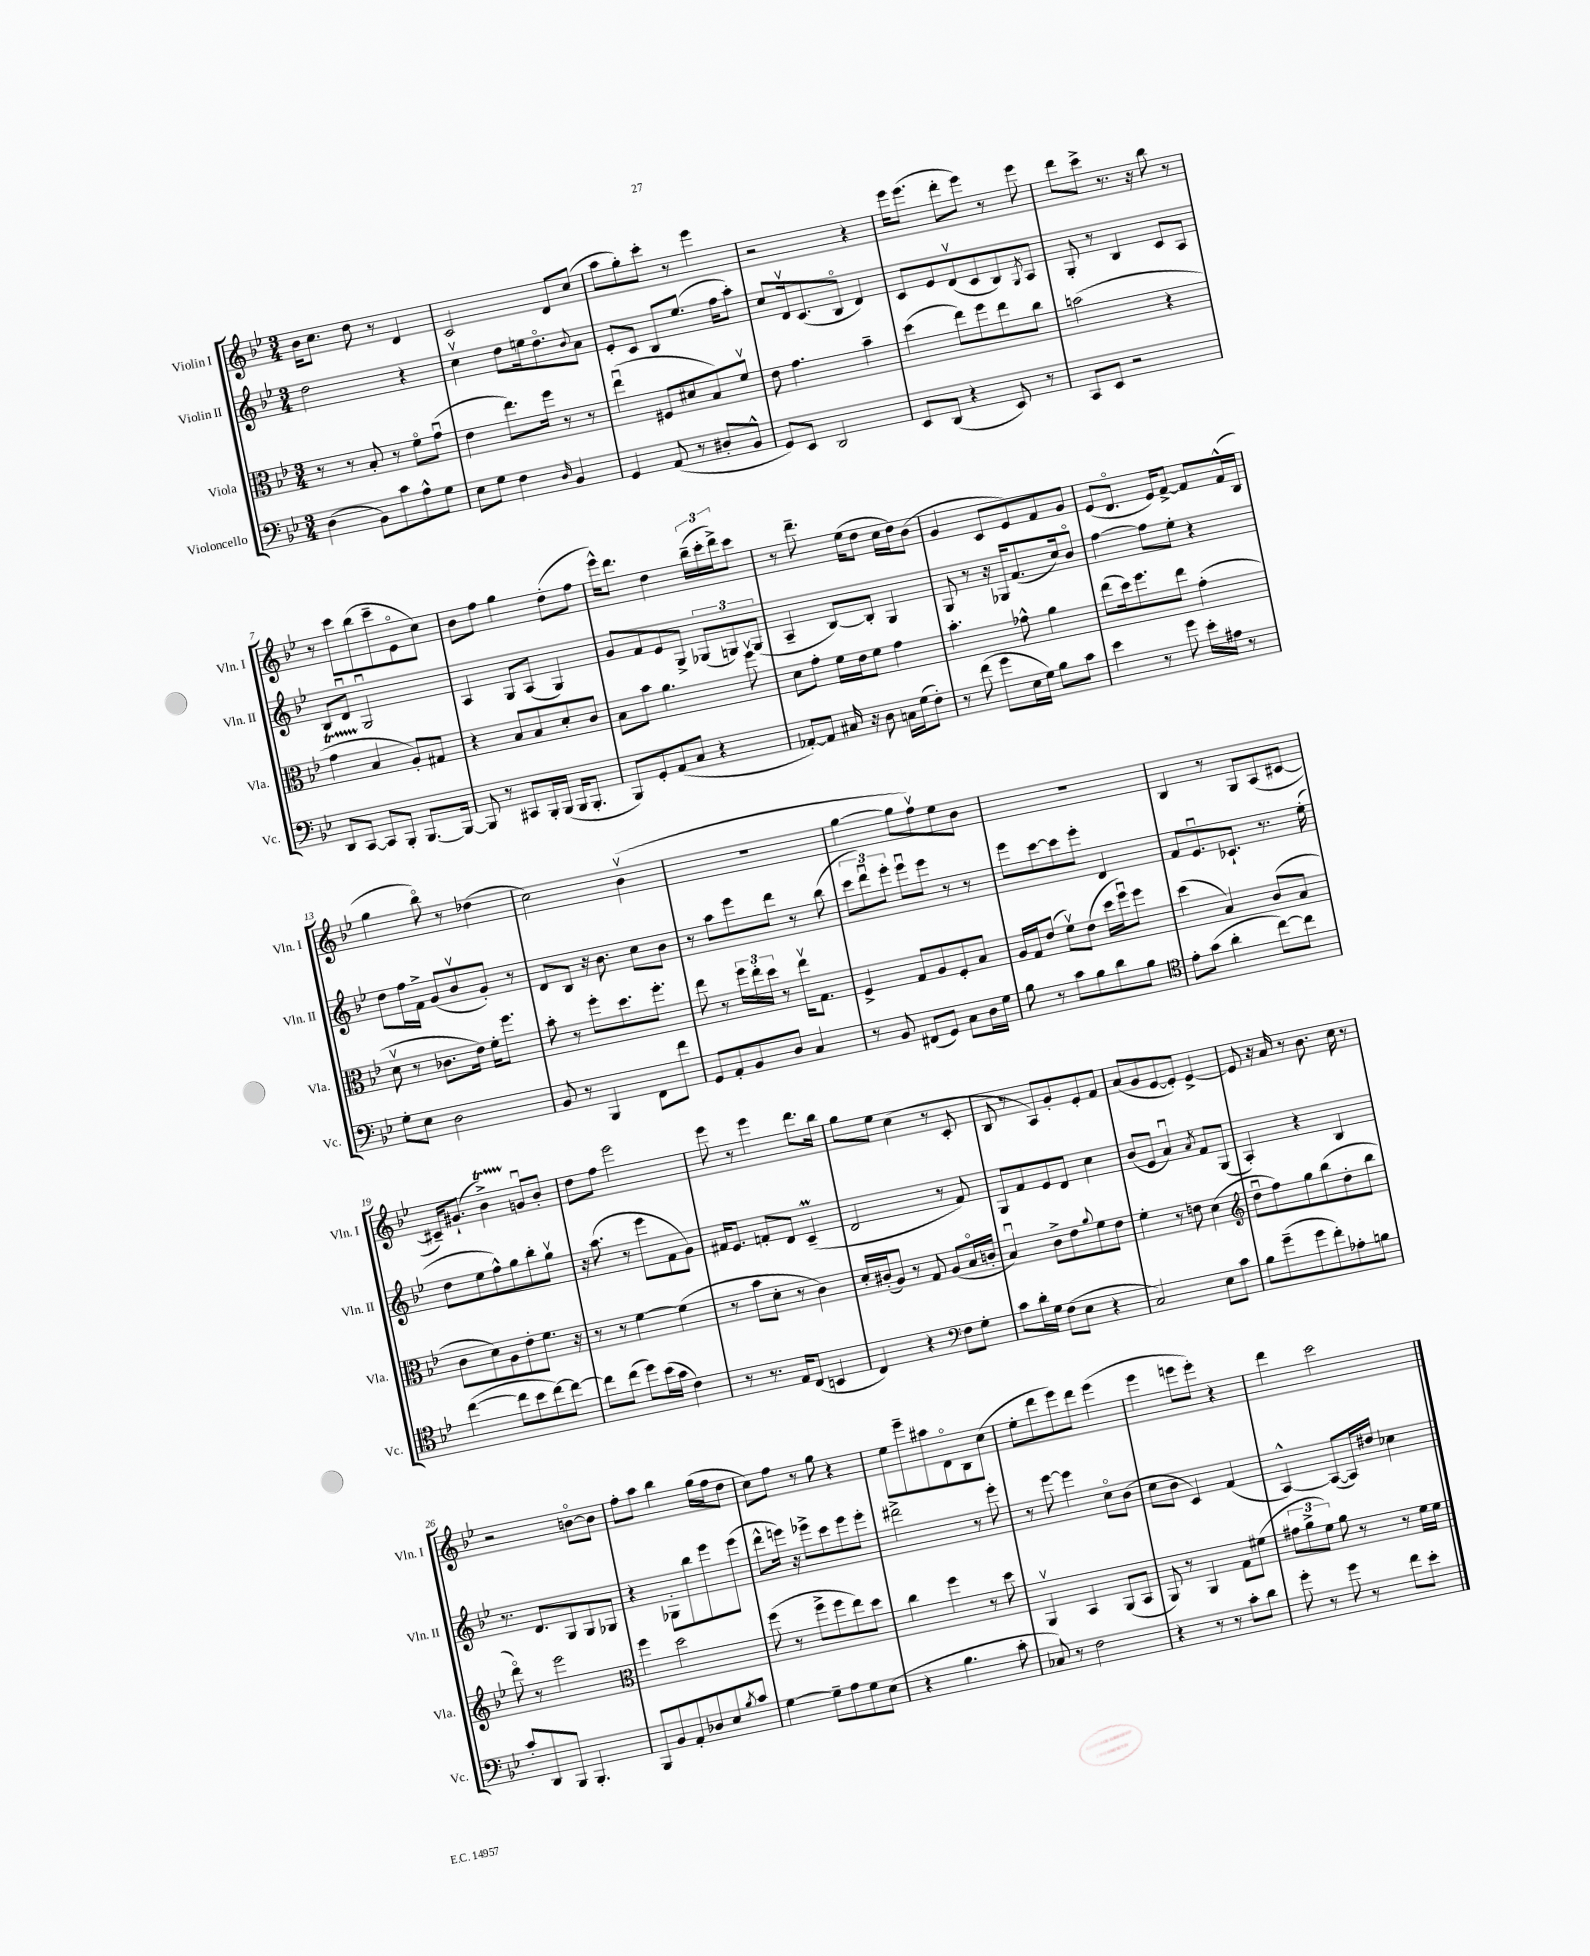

**kern	**kern	**kern	**kern
*part4	*part3	*part2	*part1
*staff4	*staff3	*staff2	*staff1
*I"Violoncello	*I"Viola	*I"Violin II	*I"Violin I
*I'Vc.	*I'Vla.	*I'Vln. II	*I'Vln. I
*clefF4	*clefC3	*clefG2	*clefG2
*k[b-e-]	*k[b-e-]	*k[b-e-]	*k[b-e-]
*M3/4	*M3/4	*M3/4	*M3/4
=1	=1	=1	=1
(4D\	8r	2dd\	16b-\KL
.	.	.	8.cc\J
.	8r	.	.
8BB-\L)	8B-'/	.	8dd\
8c\	8r	.	8r
8A^^\	8f\L	4r	4d/
8G\J	(8gu\J	.	.
=2	=2	=2	=2
8E-\L	4e-\	4ccv\	2c/
8G\J	.	.	.
4F\	8.ee-\L)	8dd\L	.
.	.	16een\k	.
.	16ff\Jk	8.dd\	.
16qqD/	.	.	.
4BB-/	8r	.	8d/L
.	.	8qqb-/	.
.	8r	8a\J	(8cc/J
=3	=3	=3	=3
4GG/	(4ee-u\	8e-'/L	8aa\L
.	.	8c/J	8gg'\)
(8AA/	8F#X/L	8B-/L	8ccc'\J
8r	8d#X/	(8.ee-/J	8r
8D#X'/L	8B-/)	.	4eee-\
.	.	16ff\KL	.
8BB-^^/J	8fv/J	8aa'\J)	.
=4	=4	=4	=4
8GG/L)	8e-\	8cc/L	2r
8EE-/J	4.g\	16dv/k	.
.	.	(8.c/	.
2DD/	.	.	.
.	.	8B-/J	.
.	4b-~\	4d/)	4r
=5	=5	=5	=5
8EE-/L	(4dd\	8c/L	16eee-\KL
.	.	.	(8.eee-\J
(8DD/J	.	8e-/	.
4r	8ee-\L)	(8dv/	8ddd'\L
.	8ff\	8c/	8eee-\J)
8EE-/)	8ee-\	8B-/)	8r
.	.	8qG/	.
8r	8cc\J	8A/J	8eee-\
=6	=6	=6	=6
8CC/L	(2bn\	8G'/	8ddd\L
8EE-/J	.	8r	8ccc^\J
2r	.	4B-/	8.r
.	.	.	16r
.	4r	8c/L	8bb-\
.	.	8A/J	8r
!!LO:LB:g=z
=7	=7	=7	=7
8DD/L	4gT\	8B-/L	8r
[8CC/J	.	8du/J	8ccc\L
8CC/L]	4B-/	2Gu/	(8bb-\
8BBB-'/J	.	.	8ccc~\
[8.BBB-/L	8A'/L)	.	8e-\
.	8G#X/J	.	8cc\J)
16BBB-/Jk_	.	.	.
=8	=8	=8	=8
8BBB-/]	4r	4A/	8b-\L
8r	.	.	8ff\J
8CC#X/L	8B-/L	8G/L	4gg\
16BBB-'/L	8B-/	(8A/J	.
(16BBB-/JJ	.	.	.
16BBB-/KL	8d'/	4G/)	(8dd'\L
8.BBB-'/J	.	.	.
.	8c/J	.	8ff\J
=9	=9	=9	=9
8BBB-/L)	8B-\L	8g/L	16eee-^^\KL)
.	.	.	8.ddd\J
8GG'/	8b-\J	8f/	.
(8AA/	4.a\	8e-/	4dd\
8C/J	.	8G^/J	.
4r	.	(12G-X/L	(24bb-~\LL
.	.	.	24ccc'\
.	.	12Gn/)	24ddd^\J)
.	8ffv\	.	8ccc\J
.	.	(12G/J	.
=10	=10	=10	=10
[8AA-X'/L)	8d\L	4A~/	8r
8AA-/J]	8g'\J	.	8.ddd~\
16C#X/	16f\LL	[8B-/L)	.
16r	16e-\J	.	(16ee-\KL
8D\	8f\J	8B-'/J]	8dd\J
16Cn\LL	4g\	4G/	16cc\LL
(16G\J	.	.	16dd\J)
8F'\J)	.	.	(8b-\J
=11	=11	=11	=11
8r	4.b-'\	8G/	4g/
(8f\	.	8r	.
8g\L	.	16r	8c/L
.	.	16G-X/KL	.
16E-\L	8g-X^^\	(8.f/	8e-/)
16G\JJ)	.	.	.
8B-\L	4a\	.	8f/
.	.	16cc/k)	.
8c\J	.	8b-/J	8g/J
=12	=12	=12	=12
4e-\	(8ee-\L	[4ff\	(8e-/L
.	16dd\k)	.	8.d/J
.	8.ff\	.	.
8r	.	8ff\L]	.
.	.	.	16e-/KL)
8g\	8ee-\J	8ee-'\J	[8f^/J
16e-'\LL	(4g'\	4r	8f/L]
16A#X\JJ	.	.	.
8r	.	.	(16f^^/L
.	.	.	16B-/JJ
!!LO:LB:g=z
=13	=13	=13	=13
8G'\L	8dv\	8dd\L	4gg\
8E-\J	8r	16ff\L	.
.	.	16f^\JJ	.
2D\	8.c-X\L	(8g/L	8bb-\)
.	.	8b-v/	8r
.	16e-\Jk)	.	.
.	16f'\KL	8g'/J)	(4dd-X\
.	8.ff\J	.	.
.	.	8r	.
=14	=14	=14	=14
8BB-/	8b-'\	8d/L	2cc\)
8r	8r	8B-/J	.
4BBB-/	8ff'\L	16r	.
.	.	8.b-\	.
.	8.dd\	.	.
8FF\L	.	8cc\L	(4b-v\
.	8.ff'\J	.	.
8f\J	.	8b-\J	.
=15	=15	=15	=15
8GG/L	8ee-\	8r	2.r
8AA'/	8r	8aa\L	.
8BB-/	24ff\LL	8eee-\	.
.	24ee-'\	.	.
.	24dd\JJ	.	.
8D/J	8r	8ddd\J	.
4C/	16ee-v\KL	8r	.
.	8.G\J	.	.
.	.	(8bb-\	.
=16	=16	=16	=16
8r	4F^/	12ccc\L	[4gg\
.	.	12dddu\)	.
8BB-/	.	.	.
.	.	12eee-'\J	.
(8FF#X/L	8G/L	8eee-u\L	8gg\L]
8GG/J)	8A/	8eee-\J	8ffv\)
8C\L	8F'/	8r	8ee-\
16D\L	8B-/J	8r	8b-\J
16G\JJ	.	.	.
=17	=17	=17	=17
8B-\	16A/LL	8eee-\L	2.r
.	16G/J	.	.
8r	(8e-/J	[8ccc\	.
8c\L	8fv\L)	8ccc\]	.
8B-\	(8e-\J	8eee-'\J	.
8d\	16dd\LL	4d/	.
.	16ffu\J)	.	.
8B-\J	8ff\J	.	.
=18	=18	=18	=18
*clefC4	*	*	*
8e-'\L	(4dd\	8f/L	4B-/
(8g\J	.	8.e-u/	.
4a'\	4B-/)	.	8r
.	.	8.c-X`/J	.
.	.	.	8G/L
[8cc\L)	(8c/L	8.r	(8A/
8cc\J]	8B-/J	.	[8c#X/J
.	.	(16ee-'\	.
!!LO:LB:g=z
=19	=19	=19	=19
([4cc\	8c\L	8dd\L	16c#X~/KL])
.	.	.	(8.g#X`/J
.	8d\)	8ee-\	.
8cc\L]	8A\	8ff^^\)	4b-T^\)
8b-\	8e-'\	8gg\	.
[8cc\)	8.f\J	8bb-'\	8gnu/L
8cc\J_	.	8ggv\J	8b-'/J
.	16r	.	.
=20	=20	=20	=20
8cc\L]	8r	16r	8dd\L
.	.	(8.aa\	.
(8cc\J	8r	.	8ff\J
8dd\L)	[4f\	8r	2eee-\
(16b-\L	.	8eee-\L	.
16g\JJ	.	.	.
4c\)	(4f\]	8f\	.
.	.	8g\J)	.
=21	=21	=21	=21
8r	8r	16f#X/KL	8eee-\
.	.	8.e-/J	.
8.r	8b-\L	.	8r
.	8d'\J	8fn'/L	4eee-\
16E-/KL	.	.	.
(8C/J	8r	8d/J	.
4BBn/	4c\)	(4cM~/	8.ddd\L
.	.	.	16bb-\Jk
=22	=22	=22	=22
4C/)	16d'/LL	2d/	8gg\L
.	(16c#X'/J	.	.
.	8A/J)	.	8ee-\J
4r	8r	.	(4cc\
.	8G/	.	.
*clefF4	*	*	*
8F\L	(8A/L	8r	8r
8G'\J	16B-/L	8f/)	8c'/
.	16cn'/JJ	.	.
=23	=23	=23	=23
8c\L	4B-u/)	8G/L	8B-/
16d'\L	.	8f/	8r
16G\JJ	.	.	.
(8F\L	8c^\L	8e-/	8A/L)
8E-\J	8e-\	8d/J	8g'/
.	8qqa/	.	.
4r	8f\	4cc\	8e-'/
.	8e-\J	.	8f/J
=24	=24	=24	=24
2C/)	4f'\	(8b-/L	(8a/L
.	.	8e-/J	8g/
.	8r	4au/)	[8e-/
.	8en\	.	8e-'/J])
.	.	8qa/	.
8E-\L	(4d\	8f/L	[4e-^/
8c\J	.	(8G/J	.
=25	=25	=25	=25
*	*clefG2	*	*
8B-\L	8ddu\L	4A'/)	8e-/]
(8g~\	8ff\)	.	16r
.	.	.	16a/
8g\	8gg\	4r	8r
8f'\)	(8bb-\	.	8.b-\
8A-X'\	8dd'\	4B-/	.
.	.	.	16cc\
8Bn\J	8bb-\J	.	8r
!!LO:LB:g=z
=26	=26	=26	=26
8c'/L	8ddd\)	8.r	2r
8DD/	8r	.	.
.	.	8.d/L	.
8BBB-/J	2eee-\	.	.
4.BBB-'/	.	8G/	.
.	.	8G/	[8bn\L
.	.	8G-X/J	8b\J]
=27	=27	=27	=27
*	*clefC3	*	*
8BBB-/L	4ff\	4r	8ff'\L
8BB-/	.	.	8aa\J
8AA'/	2dd\	8G-X'\L	4bb-\
8D-X/	.	8bb-\	.
8E-/	.	8eee-\	(16gg\LL
.	.	.	16ff\J
8qB-/	.	.	.
8c/J	.	(8eee-\J	8dd\J
=28	=28	=28	=28
[4G\	(8ff\	8ddd^^\L	8cc\L)
.	8r	16eeen\Jk)	8ff\J
.	.	16r	.
8G~\L]	8ff^\L	8eee-X^\L	8r
8A\	8ff\	8ccc\	8gg\
8G\	8ee-\)	8eee-\	4r
(8E-\J	8dd\J	8eee-'\J	.
=29	=29	=29	=29
4r	4cc\	2ddd#X^\	8ee-\L
.	.	.	8eee-~\
4.B-\	4ff\	.	8aa#X\
.	.	.	8d\
.	8r	8r	8B-\
8c'\	8dd\	8eee-'\	(8cc\J
=30	=30	=30	=30
8C-X/)	4AAv/	8r	8ee-'\L
8r	.	[8eee-\	8ddd\
2F\	4BB-/	4eee-\]	8eee-\)
.	.	.	8ddd\J
.	(8AA/L	8cc\L	(4eee-\
.	8BB-/J	(8b-\J	.
=31	=31	=31	=31
4r	8AA/)	8cc\L	4eee-\
.	8r	8b-\J	.
8r	4AA/	4c/)	8eeen\L
8r	.	.	8eee'\J)
8c'\L	8G\L	(4f/	4r
8d\J	(8f#X\J	.	.
=32	=32	=32	=32
8g'\	12g#X\L	[4A^^/)	4ddd\
.	12a^\	.	.
8r	.	.	.
.	12f\J)	.	.
8g\	8a\	(8A/L_	2ccc\
8r	8r	16A/L])	.
.	.	16dd#X/JJ	.
8f\L	8r	4cc-X\	.
8e-'\J	16f\LL	.	.
.	16f\JJ	.	.
==	==	==	==
*-	*-	*-	*-
